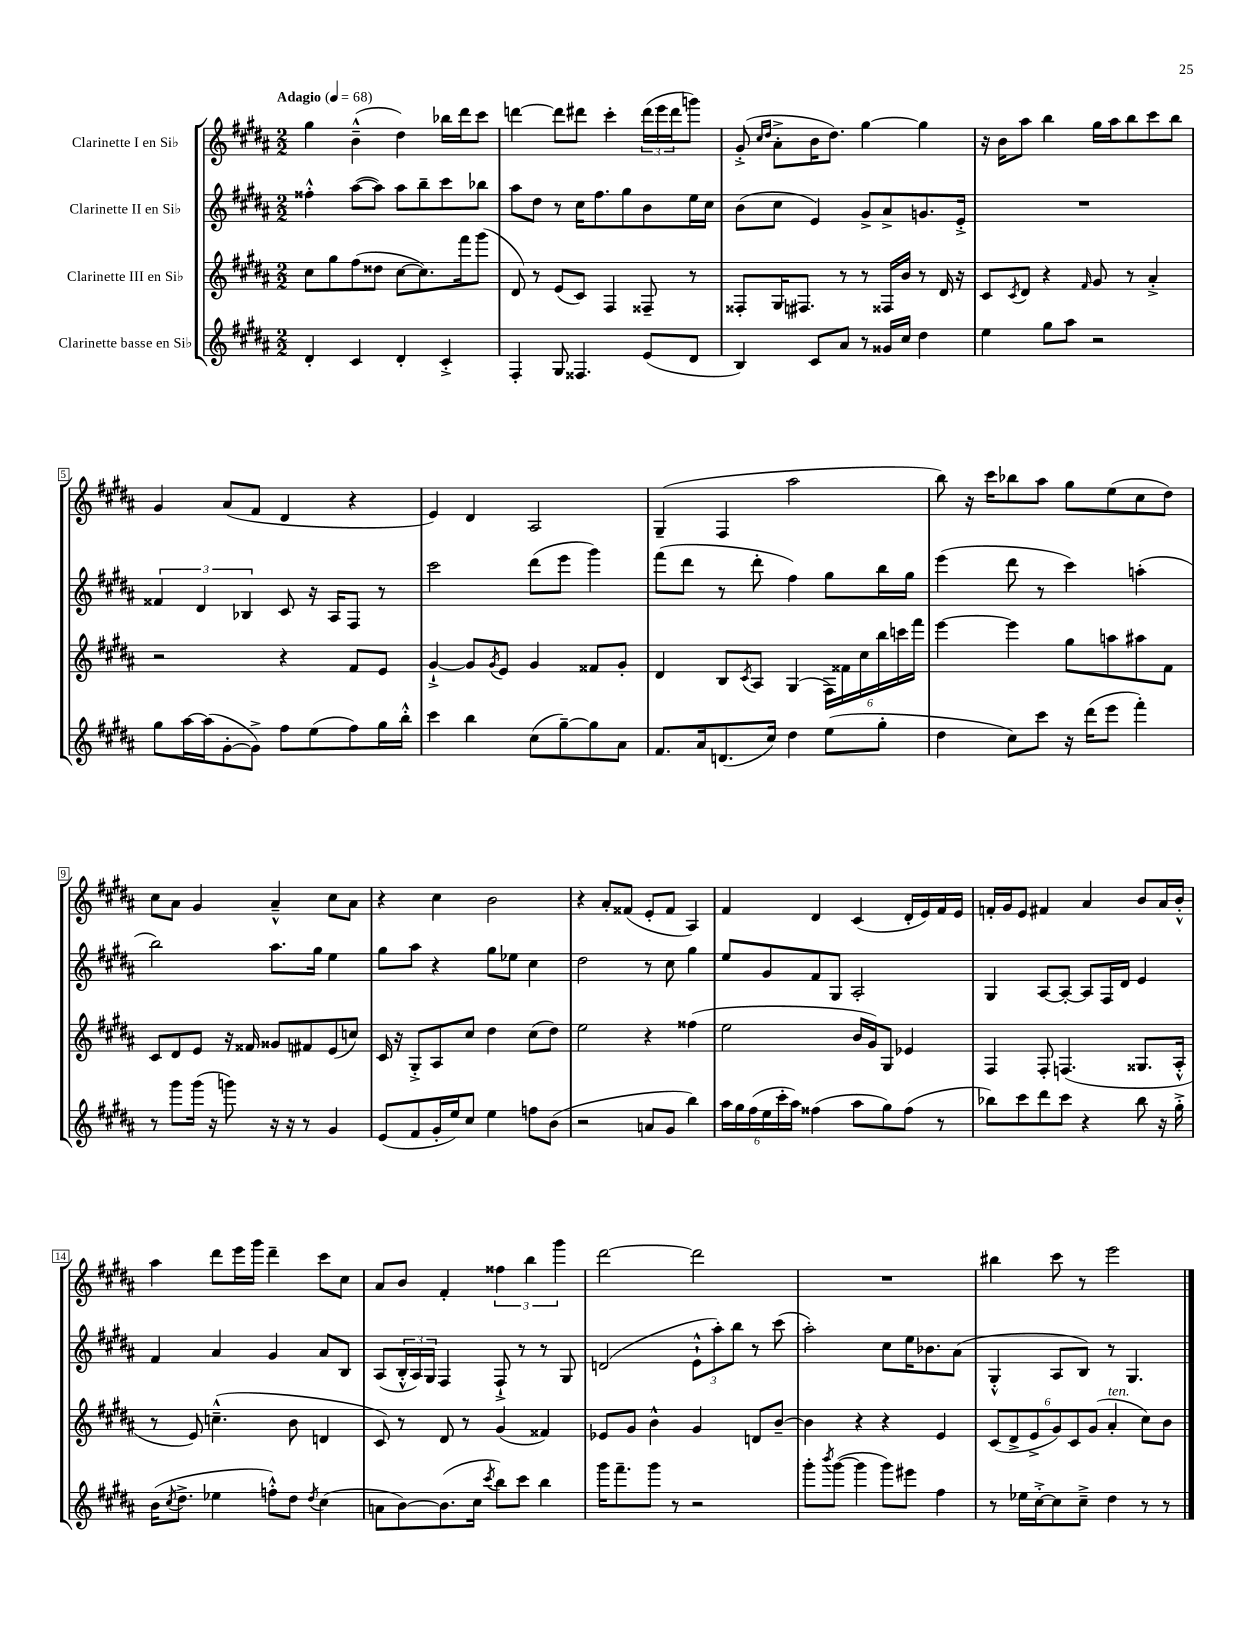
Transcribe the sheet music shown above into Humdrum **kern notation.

**kern	**kern	**kern	**kern
*staff4	*staff3	*staff2	*staff1
*clefG2	*clefG2	*clefG2	*clefG2
*k[f#c#g#d#a#]	*k[f#c#g#d#a#]	*k[f#c#g#d#a#]	*k[f#c#g#d#a#]
*M2/2	*M2/2	*M2/2	*M2/2
*MM68	*MM68	*MM68	*MM68
4d#'	8cc#	4ff##'^^	4gg#
.	8gg#	.	.
4c#	(8ff#	([8aa#	(4b~^^
.	8dd##	8aa#])	.
4d#'	[8cc#	8aa#	4dd#)
.	8.cc#])	8bb~	.
4c#'^	.	8ccc#	16bb-
.	16fff#	.	16ddd#
.	(8ggg#	8bb-	8ccc#
=	=	=	=
4F#'	8d#)	8aa#	[4ddd
.	8r	8dd#	.
8G#	(8e	8r	8ddd]
4.F##	8c#)	16cc#	8ddd#
.	.	8.ff#	.
.	4F#	.	4ccc#'
.	.	8gg#	.
(8e	8F##~	8b	(24ddd#
.	.	.	24eee
.	.	.	24ddd#
8d#	8r	16ee	8ggg)
.	.	16cc#	.
=	=	=	=
4B)	8F##'	(8b	(8g#'^
.	.	.	16qqcc#
.	.	.	16qqdd#
.	16G#	8cc#	8a#'^
.	8.F#	.	.
8c#	.	4e)	16b
.	.	.	8.dd#)
8a#	8r	.	.
8r	8r	8g#^	[4gg#
16g##	16F##	8a#^	.
16cc#	16b	.	.
4dd#	8r	8.g	4gg#]
.	16d#	.	.
.	16r	16e'^	.
=	=	=	=
4ee	8c#	1r	16r
.	.	.	16b
.	8qc#	.	.
.	8d#	.	8aa#
8gg#	4r	.	4bb
8aa#	.	.	.
.	16qqf#	.	.
2r	8g#	.	16gg#
.	.	.	16aa#
.	8r	.	8bb
.	4a#'^	.	8ccc#
.	.	.	8bb
=	=	=	=
8gg#	2r	6f##	4g#
[16aa#	.	.	.
.	.	6d#	.
(16aa#]	.	.	.
[8g#'	.	.	(8a#
.	.	6B-	.
8g#^])	.	.	8f#
8ff#	4r	8c#	4d#
(8ee	.	16r	.
.	.	16A#	.
8ff#)	8f#	8F#	4r
16gg#	8e	8r	.
16bb'^^	.	.	.
=	=	=	=
4ccc#	[4g#`^	2ccc#	4e)
4bb	8g#]	.	4d#
.	8qg#	.	.
.	8e	.	.
(8cc#	4g#	(8ddd#	2A#
[8gg#~)	.	8eee	.
8gg#]	8f##	4ggg#)	.
8a#	8g#'	.	.
=	=	=	=
8.f#	4d#	(8fff#	(4G#~
.	.	8ddd#	.
16a#	.	.	.
(8.d	8B	8r	4F#
.	8qc#	.	.
.	8A#	8ddd#'	.
16cc#)	.	.	.
4dd#	(4G#	4ff#)	2aa#
(8ee	24F#)	8gg#	.
.	24f##	.	.
.	24cc#	.	.
8gg#'	24bb	16bb	.
.	24ccc	.	.
.	.	16gg#	.
.	24fff#	.	.
=	=	=	=
4dd#	[4eee	(4eee	8bb)
.	.	.	16r
.	.	.	16ccc#
8cc#)	4eee]	8ddd#	8bb-
8ccc#	.	8r	8aa#
16r	8gg#	4ccc#)	8gg#
(16ddd#	.	.	.
8eee	8aa	.	(8ee
4fff#')	8aa#	(4aa'	8cc#
.	8f#	.	8dd#)
=	=	=	=
8r	8c#	2bb)	8cc#
8ggg#	8d#	.	8a#
(16ggg#	8e	.	4g#
16r	.	.	.
8ggg)	16r	.	.
.	16f##	.	.
16r	8g##	8.aa#	4a#~^^
16r	.	.	.
8r	8f#	.	.
.	.	16gg#	.
4g#	(8e	4ee	8cc#
.	8cc)	.	8a#
=	=	=	=
(8e	16c#	8gg#	4r
.	16r	.	.
8f#	8G#'^	8aa#	.
16g#'	8A#	4r	4cc#
16ee)	.	.	.
8cc#	8cc#	.	.
4ee	4dd#	8gg#	2b
.	.	8ee-	.
8ff	(8cc#	4cc#	.
(8b	8dd#)	.	.
=	=	=	=
2r	2ee	2dd#	4r
.	.	.	8a#'
.	.	.	(8f##
8a	4r	8r	8e'
8g#	.	8cc#	8f##
4bb)	(4ff##	4gg#	4A#)
=	=	=	=
24aa#	2ee	8ee	4f#
24gg#	.	.	.
(24ff#	.	.	.
24ee	.	8g#	.
24ccc#'	.	.	.
24aa#)	.	.	.
(4ff##	.	8f#	4d#
.	.	8G#	.
8aa#	16b	2A#'	(4c#
.	16g#)	.	.
8gg#)	8G#	.	.
(8ff##	4e-	.	16d#'
.	.	.	16e)
8r	.	.	16f#
.	.	.	16e
=	=	=	=
8bb-)	4F#	4G#	16f'
.	.	.	16g#
8ccc#	.	.	8e
8ddd#	8F#'	[8A#	4f#
8ccc#	(4.F	8A#'_	.
4r	.	8A#]	4a#
.	.	16F#	.
.	.	16d#	.
8bb-	8.G##	4e	8b
16r	.	.	16a#
16gg#'^	16A#'^^	.	16b'^^
=	=	=	=
(16b	8r	4f#	4aa#
8qcc#	.	.	.
8.dd#^	.	.	.
.	8e)	.	.
4ee-	(4.cc~^^	4a#	8ddd#
.	.	.	16eee
.	.	.	16ggg#
8ff'^^)	.	4g#	4ddd#~
8dd#	8b	.	.
8qdd#	.	.	.
(4cc#	4d	8a#	8ccc#
.	.	8B	8cc#
=	=	=	=
8a	8c#)	(8A#	8a#
[8b)	8r	24B'^^	8b
.	.	24A#)	.
.	.	24G#	.
(8.b]	8d#	4F#	4f#'
.	8r	.	.
16cc#	.	.	.
8qccc#	.	.	.
8bb)	(4g#	8F#`^	6ff##
8ccc#	.	8r	.
.	.	.	6bb
4bb	4f##)	8r	.
.	.	.	6ggg#
.	.	8G#	.
=	=	=	=
16ggg#	8e-	(2d	[2ddd#
8.fff#~	.	.	.
.	8g#	.	.
8ggg#	4b^^	.	.
8r	.	.	.
2r	4g#	12e`^^	2ddd#]
.	.	12aa#')	.
.	.	12bb	.
.	8d	8r	.
.	[8b~	(8ccc#	.
=	=	=	=
8ggg#'	4b]	2aa#')	1r
8qbbb	.	.	.
([8ggg#	.	.	.
4ggg#]	4r	.	.
8ggg#)	4r	8cc#	.
8eee#	.	16ee	.
.	.	8.b-	.
4ff#	4e	.	.
.	.	(8a#	.
=	=	=	=
8r	(12c#	4G#'^^	4bb#
.	12d#^	.	.
16ee-	.	.	.
.	12e^	.	.
[16cc#'^	.	.	.
8cc#]	12g#)	8A#	8ccc#
.	12c#	.	.
8cc#~^	.	8B)	8r
.	(12g#	.	.
4dd#	4a#'	8r	2eee
.	.	4.G#	.
8r	8cc#)	.	.
8r	8b	.	.
==	==	==	==
*-	*-	*-	*-
